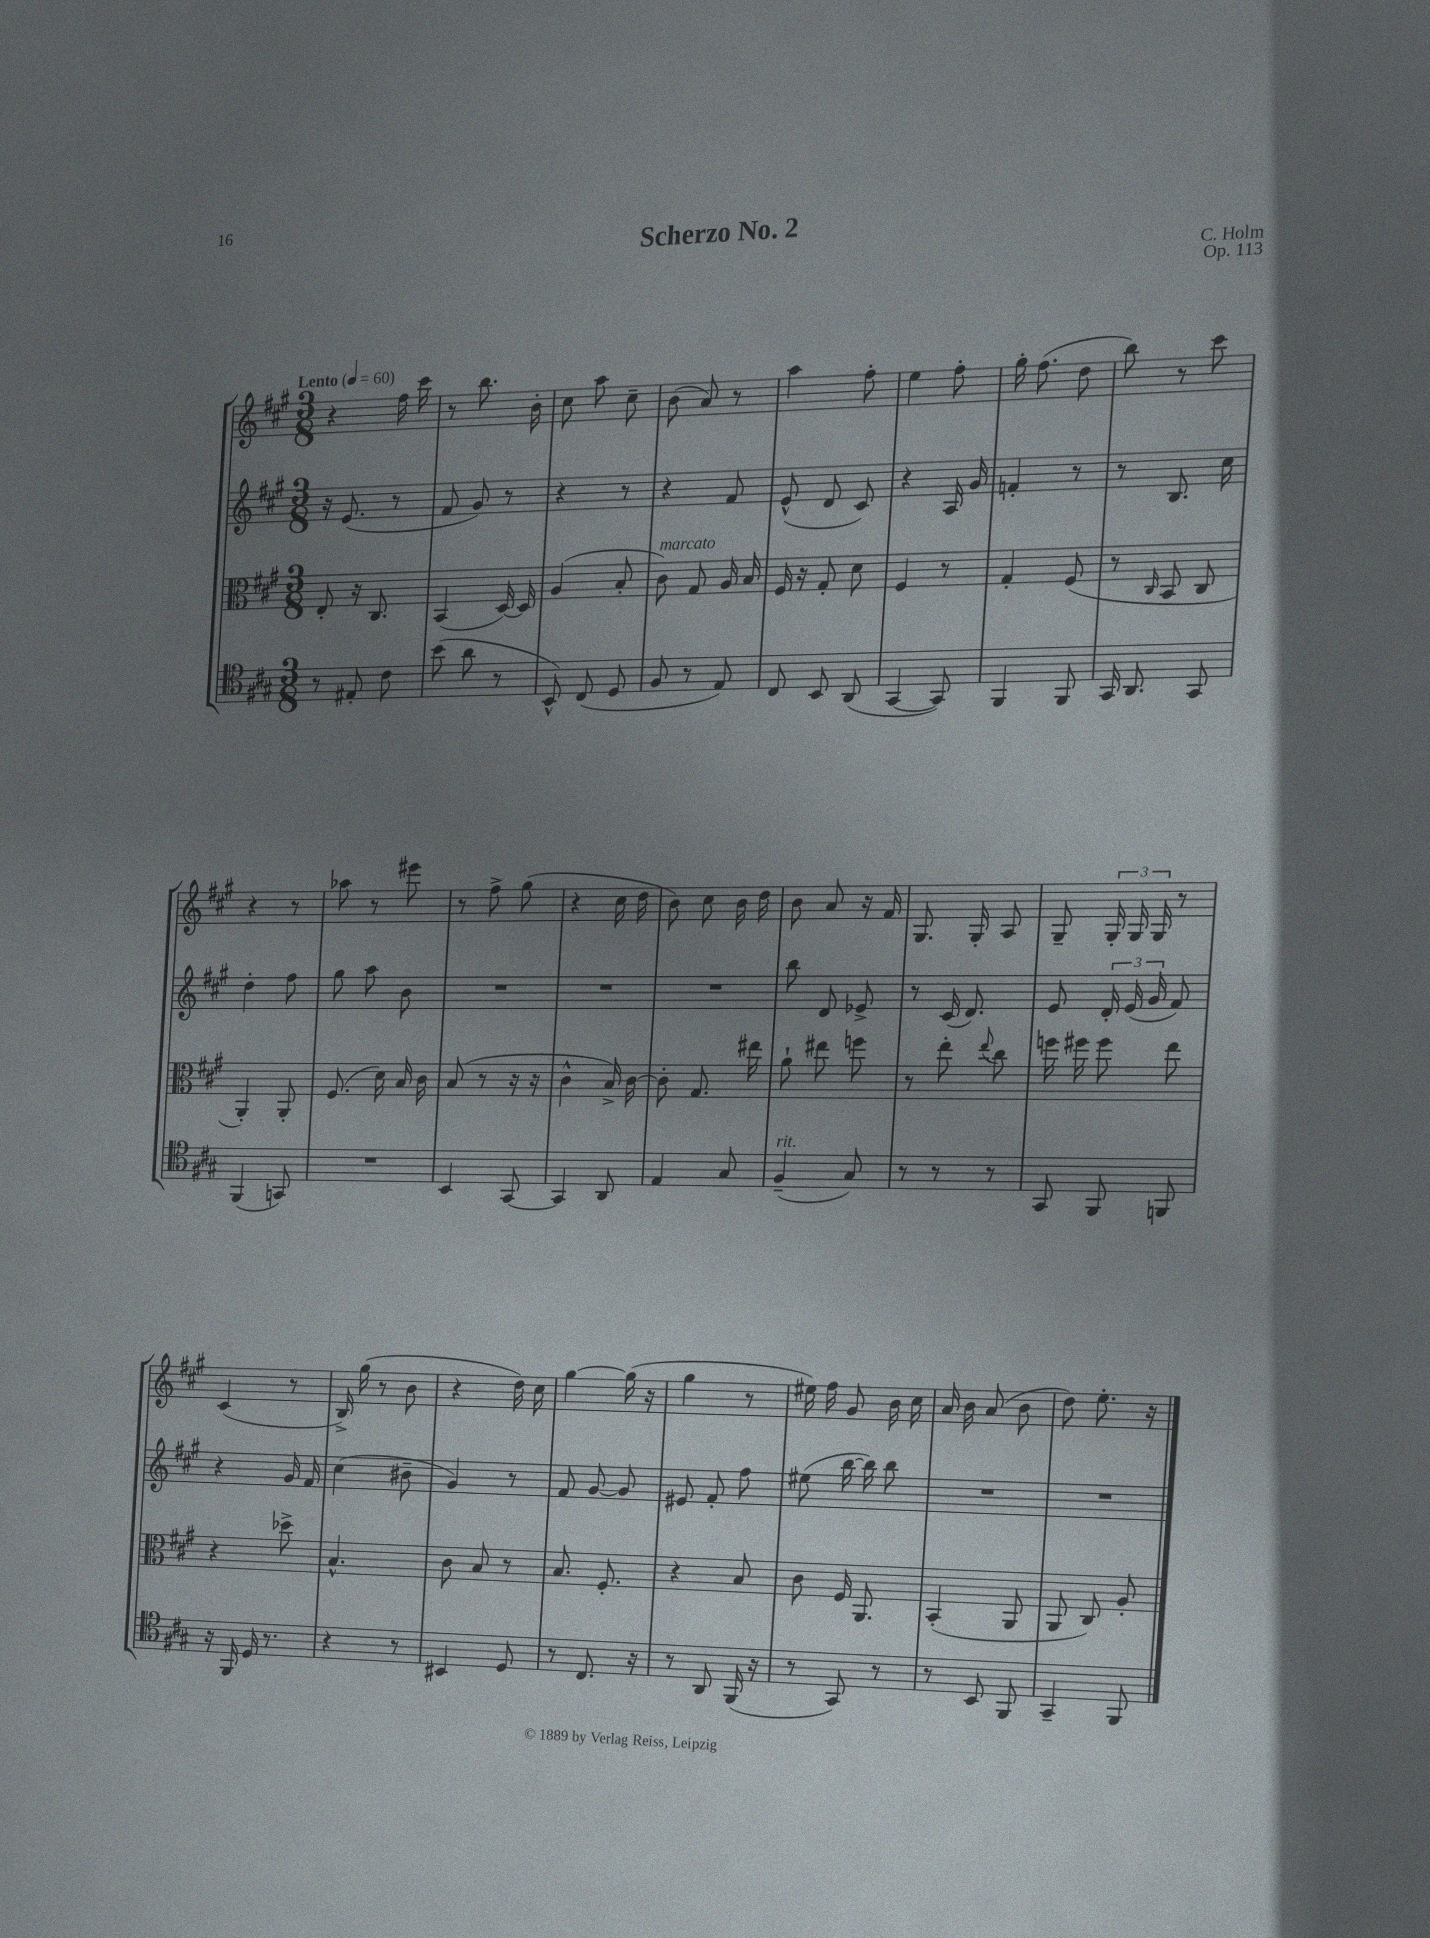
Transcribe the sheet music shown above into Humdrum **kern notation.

**kern	**kern	**kern	**kern
*staff4	*staff3	*staff2	*staff1
*clefC4	*clefC3	*clefG2	*clefG2
*k[f#c#g#]	*k[f#c#g#]	*k[f#c#g#]	*k[f#c#g#]
*M3/8	*M3/8	*M3/8	*M3/8
*MM60	*MM60	*MM60	*MM60
8r	8E'/	16r	4r
.	.	(8.e/	.
8E#'/	16r	.	.
.	8.C#/	.	.
8c#\	.	8r	16ff#\
.	.	.	16ccc#\
=	=	=	=
(8b\	(4BB/	8f#/	8r
8a\	.	8g#/)	8.bb\
8r	[16D/)	8r	.
.	16D/]	.	16b'\
=	=	=	=
8BB^^/)	(4A/	4r	8cc#\
(8C#/	.	.	8aa\
8D/	8B'/	8r	8cc#~\
=	=	=	=
8F#/	8c#\)	4r	(8b\
8r	8G#/	.	8a/)
8E/)	16A/	8f#/	8r
.	16B/	.	.
=	=	=	=
8C#/	16F#/	(8e^^/	4aa\
.	16r	.	.
8BB/	8G#'/	8d/	.
(8AA/	8d\	8c#/)	8ff#'\
=	=	=	=
[4GG#/	4F#/	4r	4ee\
8GG#/])	8r	16A/	8ff#'\
.	.	16g#/	.
=	=	=	=
4FF#/	4G#'/	4f'/	16gg#'\
.	.	.	(8.ff#\
8FF#/	(8F#/	8r	8dd\
=	=	=	=
16GG#/	8r	8r	8bb\)
8.AA/	.	.	.
.	16qqC#/	.	.
.	8BB/	8.B/	8r
8GG#/	8C#/	.	8ccc#\
.	.	16cc#\	.
=	=	=	=
(4FF#/	4AA'/)	4dd'\	4r
8GG/)	8AA'/	8ff#\	8r
=	=	=	=
4.r	(8.F#/	8gg#\	8aa-\
.	.	8aa\	8r
.	16d\)	.	.
.	16B/	8b\	8eee#\
.	16c#\	.	.
=	=	=	=
4BB/	(8B/	4.r	8r
.	8r	.	8ff#^\
[8GG#/	16r	.	(8gg#\
.	16r	.	.
=	=	=	=
4GG#/]	4c#^^\	4.r	4r
8AA/	16B^/)	.	16cc#\
.	[16c#\	.	16dd\
=	=	=	=
4E/	8c#'\]	4.r	8b\)
.	8.G#/	.	8cc#\
8G#/	.	.	16b\
.	16ee#\	.	16dd\
=	=	=	=
(4F#~/	8a`\	8bb\	8b\
.	8ee#\	8d/	8a/
8G#/)	8ff\	8e-^/	16r
.	.	.	16f#/
=	=	=	=
8r	8r	8r	8.G#/
8r	8ee'\	(16c#/	.
.	.	8.d/)	16G#'/
.	8qqee/	.	.
8r	8cc#\	.	8A/
=	=	=	=
8GG#/	16ff\	8e/	8G#~/
.	16ff#\	.	.
8FF#/	8ff#\	24d'/	24G#'/
.	.	(24e/	24G#/
.	.	24g#/	24G#/
8FF/	8ee\	8f#/)	8r
=	=	=	=
16r	4r	4r	(4c#/
16FF#/	.	.	.
16D/	.	.	.
8.r	.	.	.
.	8dd-^\	16g#/	8r
.	.	16f#/	.
=	=	=	=
4r	4.B^^/	(4cc#\	16B^/)
.	.	.	(16gg#\
.	.	.	8r
8r	.	8b#~\	8b\
=	=	=	=
4BB#/	8c#\	4g#/)	4r
.	8B/	.	.
8D/	8r	8r	16dd\)
.	.	.	16cc#\
=	=	=	=
8r	8.B/	8f#/	[4gg#\
8.C#/	.	[8g#/	.
.	8.F#'/	.	.
.	.	8g#/]	(16gg#\]
16r	.	.	16r
=	=	=	=
8r	4r	8e#/	4gg#\
8AA/	.	8f#'/	.
(16FF#/	8B/	8ff#\	8r
16r	.	.	.
=	=	=	=
8r	8c#\	(8ee#\	16ee#\)
.	.	.	16ff#\
8GG#/)	16F#/	[16bb\	8g#/
.	8.AA/	16bb\])	.
8r	.	8bb\	16b\
.	.	.	16cc#\
=	=	=	=
8r	(4BB'/	4.r	16a/
.	.	.	16b\
8BB/	.	.	(8a/
8FF#/	8AA/	.	8b\
=	=	=	=
4GG#~/	8AA/	4.r	8dd\)
.	8C#/)	.	8.ee'\
8FF#/	8A'/	.	.
.	.	.	16r
==	==	==	==
*-	*-	*-	*-
